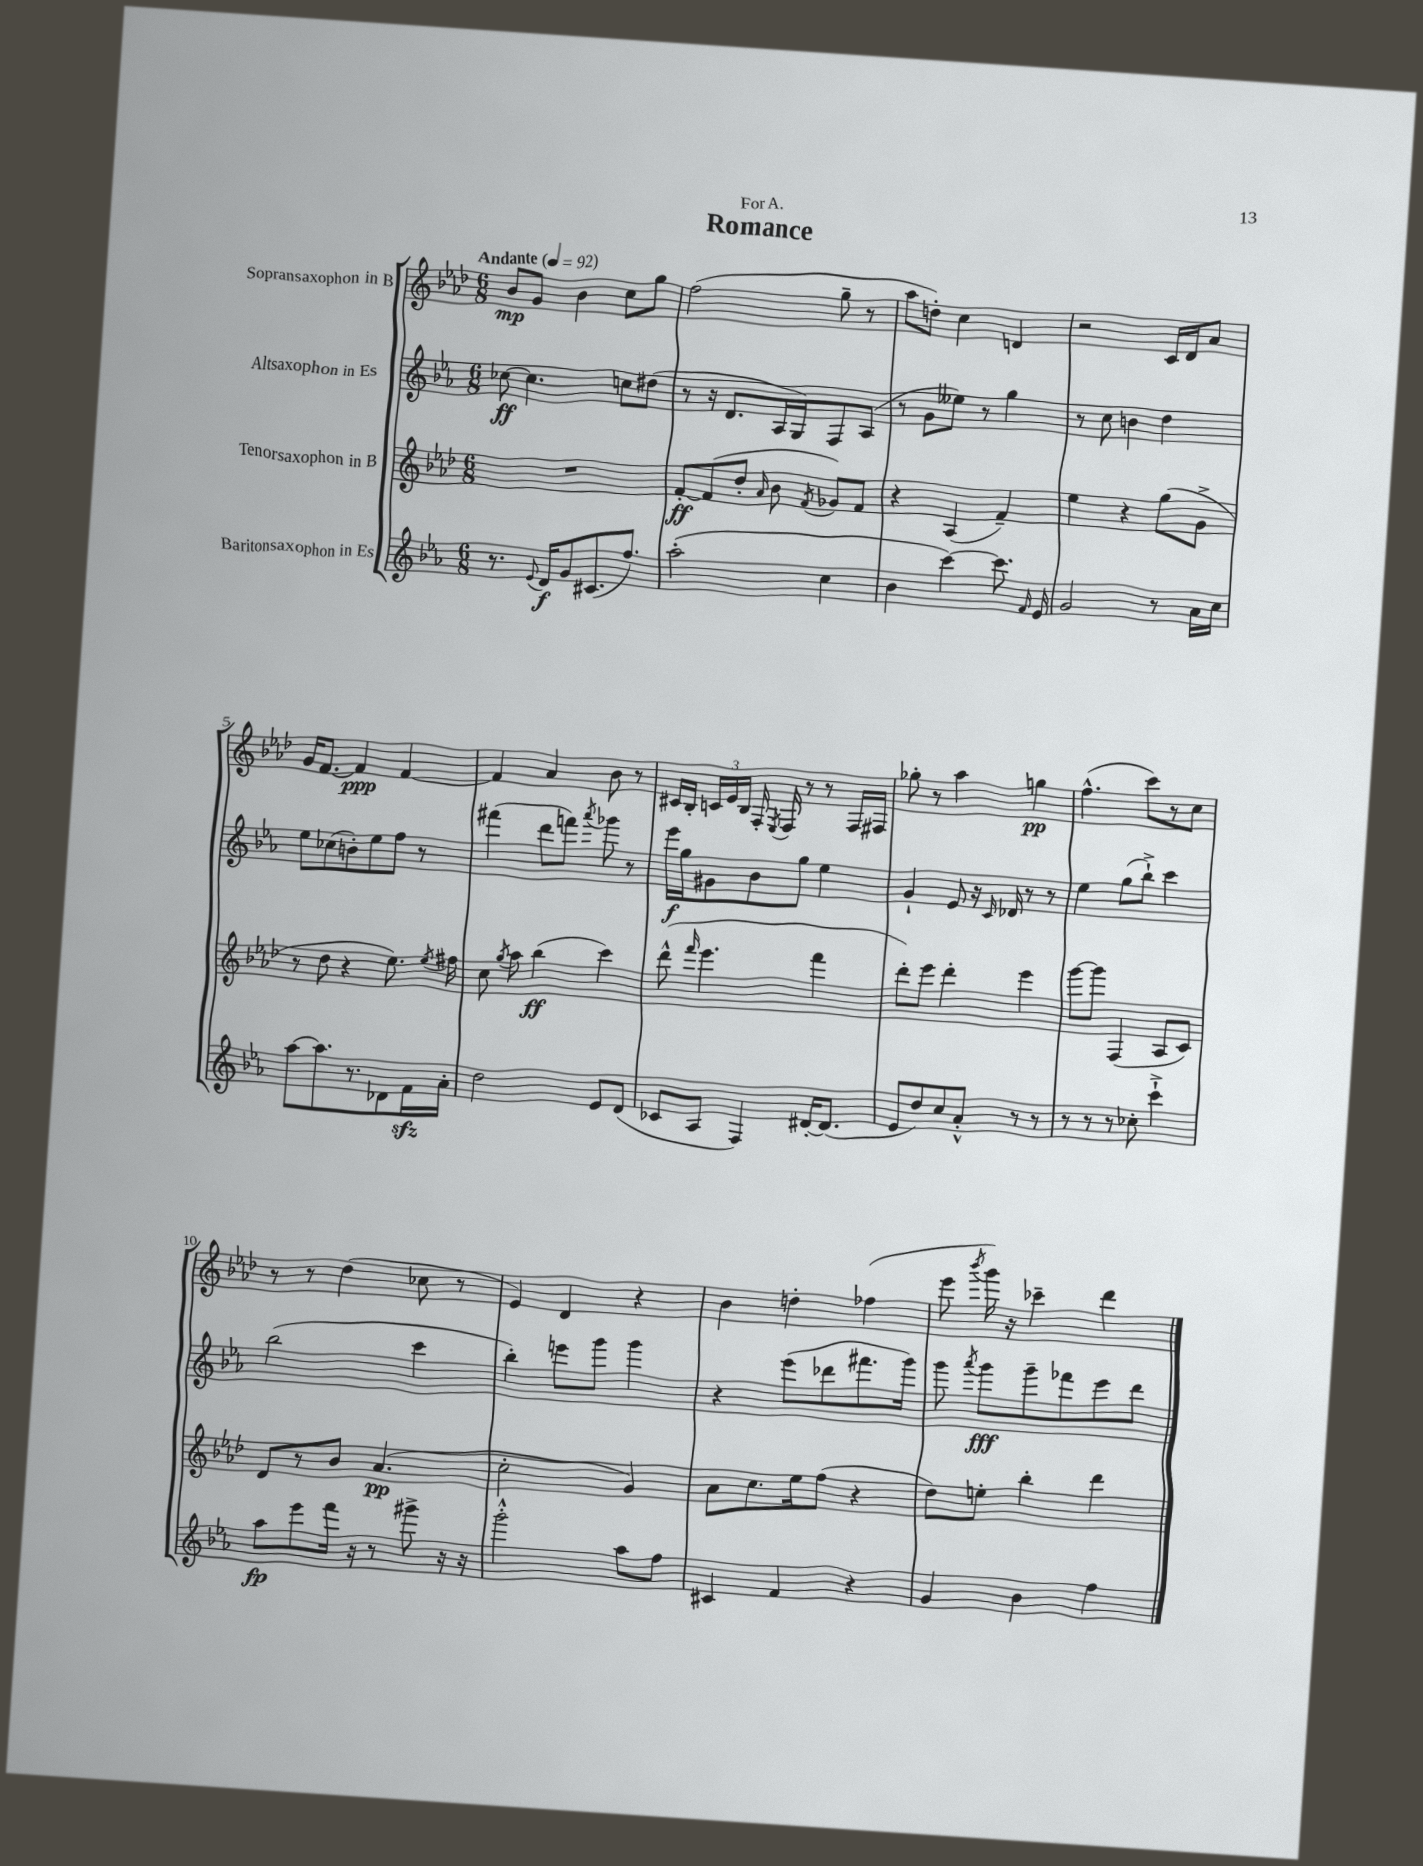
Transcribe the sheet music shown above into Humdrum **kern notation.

**kern	**dynam	**kern	**dynam	**kern	**dynam	**kern	**dynam
*part4	*part4	*part3	*part3	*part2	*part2	*part1	*part1
*staff4	*staff4	*staff3	*staff3	*staff2	*staff2	*staff1	*staff1
*I"Baritonsaxophon in Es	*	*I"Tenorsaxophon in B	*	*I"Altsaxophon in Es	*	*I"Sopransaxophon in B	*
*clefG2	*	*clefG2	*	*clefG2	*	*clefG2	*
*k[b-e-a-]	*	*k[b-e-a-d-]	*	*k[b-e-a-]	*	*k[b-e-a-d-]	*
*M6/8	*	*M6/8	*	*M6/8	*	*M6/8	*
*MM92	*	*MM92	*	*MM92	*	*MM92	*
=1	=1	=1	=1	=1	=1	=1	=1
!	!	!	!	!	!	!LO:TX:a:B:t=Andante	!
8.r	.	2.r	.	[8cc-X\	ff	8b-/L	mp
.	.	.	.	4.cc-\]	.	8g/J	.
8qqe-/	.	.	.	.	.	.	.
16d/KL	f	.	.	.	.	.	.
8g/	.	.	.	.	.	4b-\	.
(8.c#X/	.	.	.	.	.	.	.
.	.	.	.	8ccn\L	.	8cc\L	.
8.ff/J)	.	.	.	.	.	.	.
.	.	.	.	(8dd#X\J	.	8gg\J	.
=2	=2	=2	=2	=2	=2	=2	=2
(2aa-'\	.	[8f'/L	ff	8r	.	(2ff\	.
.	.	(8f/]	.	16r	.	.	.
.	.	.	.	8.d/L	.	.	.
.	.	8dd-'/J	.	.	.	.	.
.	.	16qqa-/	.	.	.	.	.
.	.	8b-\	.	16A-/L	.	.	.
.	.	.	.	16G/J)	.	.	.
.	.	8qf/	.	.	.	.	.
4cc\	.	8g-X/L)	.	8F/	.	8gg~\	.
.	.	8f/J	.	(8A-/J	.	8r	.
=3	=3	=3	=3	=3	=3	=3	=3
4b-\	.	4r	.	8r	.	8aa-\L	.
.	.	.	.	8g\L	.	8ddn'\J)	.
[4ccc\)	.	(4A-/	.	8ee--X\J)	.	4cc\	.
.	.	.	.	8r	.	.	.
8.ccc\]	.	4f~/)	.	4gg\	.	4dn/	.
16qqf/	.	.	.	.	.	.	.
16e-/	.	.	.	.	.	.	.
=4	=4	=4	=4	=4	=4	=4	=4
2g/	.	4ee-\	.	8r	.	2r	.
.	.	.	.	8cc\	.	.	.
.	.	4r	.	4bn\	.	.	.
8r	.	(8gg\L	.	4dd\	.	16c/LL	.
.	.	.	.	.	.	16d-/J	.
16a-\LL	.	8g^\J	.	.	.	8a-/J	.
16cc\JJ	.	.	.	.	.	.	.
!!LO:LB:g=z
=5	=5	=5	=5	=5	=5	=5	=5
[8aa-\L	.	8r	.	8ee-\L	.	16g/KL	.
.	.	.	.	.	.	[8.f/J	.
8.aa-\]	.	8dd-\	.	(8cc-X\	.	.	.
.	.	4r	.	8bn'\)	.	4f/]	ppp
8.r	.	.	.	.	.	.	.
.	.	.	.	8ee-\	.	.	.
8d-X\	.	8.ee-\)	.	8ff\J	.	[4f/	.
16fzz\L	.	.	.	8r	.	.	.
.	.	8qee-/	.	.	.	.	.
16a-'\JJ	.	16ff#X\	.	.	.	.	.
=6	=6	=6	=6	=6	=6	=6	=6
2dd\	.	8cc\	.	(4fff#X\	.	4f/]	.
.	.	8qgg/	.	.	.	.	.
.	.	8aa-\	.	.	.	.	.
.	.	(4bb-\	ff	8ddd\L	.	4a-/	.
.	.	.	.	8fffn\J)	.	.	.
.	.	.	.	8qaaa-/	.	.	.
8e-/L	.	4ccc\)	.	8ggg-X\	.	8b-\	.
(8d/J	.	.	.	8r	.	8r	.
=7	=7	=7	=7	=7	=7	=7	=7
8c-X/L	.	(8ddd-^^\	.	16eee-\LL	f	16c#X/LL	.
.	.	.	.	16gg\J	.	16B-'/JJ	.
.	.	16qqfff/	.	.	.	.	.
8A-/J	.	4.eee-\	.	8g#X\	.	24cn/LL	.
.	.	.	.	.	.	24e-/	.
.	.	.	.	.	.	24B-/JJ	.
4F/)	.	.	.	8b-\	.	16F'/	.
.	.	.	.	.	.	8qE-/	.
.	.	.	.	.	.	16F/	.
.	.	.	.	8gg\J	.	8r	.
[16d#X'/KL	.	4fff\	.	4ee-\	.	8r	.
(8.d#/J]	.	.	.	.	.	.	.
.	.	.	.	.	.	16F/LL	.
.	.	.	.	.	.	16F#X/JJ	.
=8	=8	=8	=8	=8	=8	=8	=8
8e-/L	.	8ddd-'\L)	.	4g`/	.	8gg-X'\	.
8dd/)	.	8eee-\J	.	.	.	8r	.
8cc/	.	4ddd-'\	.	8e-/	.	4aa-\	.
8a-'^^/J	.	.	.	16r	.	.	.
.	.	.	.	16qqc/	.	.	.
.	.	.	.	16d-X/	.	.	.
8r	.	4eee-\	.	8r	.	4ggn\	pp
8r	.	.	.	8r	.	.	.
=9	=9	=9	=9	=9	=9	=9	=9
8r	.	[8ggg\L	.	4ee-\	.	(4.ff^^\	.
8r	.	8ggg\J]	.	.	.	.	.
8r	.	(4F/	.	(8gg\L	.	.	.
8cc-X'\	.	.	.	8bb-`^\J)	.	8ccc\L)	.
4ccc`^\	.	8A-/L	.	4ccc\	.	8r	.
.	.	8c/J)	.	.	.	8cc\J	.
!!LO:LB:g=z
=10	=10	=10	=10	=10	=10	=10	=10
8aa-\L	fp	8d-/L	.	(2bb-\	.	8r	.
8eee-\	.	8r	.	.	.	8r	.
16fff\Jk	.	8b-/J	.	.	.	(4dd-\	.
16r	.	.	.	.	.	.	.
8r	.	(4.a-/	pp	.	.	.	.
8ggg#X^\	.	.	.	4ccc\	.	8cc-X\	.
16r	.	.	.	.	.	8r	.
16r	.	.	.	.	.	.	.
=11	=11	=11	=11	=11	=11	=11	=11
2ggg'^^\	.	2cc'\	.	4bb-'\)	.	4e-/)	.
.	.	.	.	8eeen\L	.	4d-/	.
.	.	.	.	8ggg\J	.	.	.
8aa-\L	.	4g/)	.	4ggg\	.	4r	.
8ff\J	.	.	.	.	.	.	.
=12	=12	=12	=12	=12	=12	=12	=12
4c#X/	.	8a-\L	.	4r	.	4b-\	.
.	.	8.cc\	.	.	.	.	.
4f/	.	.	.	(8eee-\L	.	4ddn'\	.
.	.	16ee-\k	.	.	.	.	.
.	.	(8ff\J	.	8ddd-X\	.	.	.
4r	.	4r	.	8.fff#X\	.	(4ff-X\	.
.	.	.	.	16ggg\Jk)	.	.	.
=13	=13	=13	=13	=13	=13	=13	=13
4g/	.	8dd-\L)	.	8ggg\	.	8eee-\	.
.	.	.	.	8qaaa-/	.	8qbbb-/	.
.	.	8een'\J	.	8ggg\L	fff	16ggg\)	.
.	.	.	.	.	.	16r	.
4b-\	.	4bb-'\	.	8ggg~\	.	4ccc-X~\	.
.	.	.	.	8fff-X\	.	.	.
4ff\	.	4ddd-\	.	8eee-\	.	4ddd-\	.
.	.	.	.	8ddd\J	.	.	.
==	==	==	==	==	==	==	==
*-	*-	*-	*-	*-	*-	*-	*-
